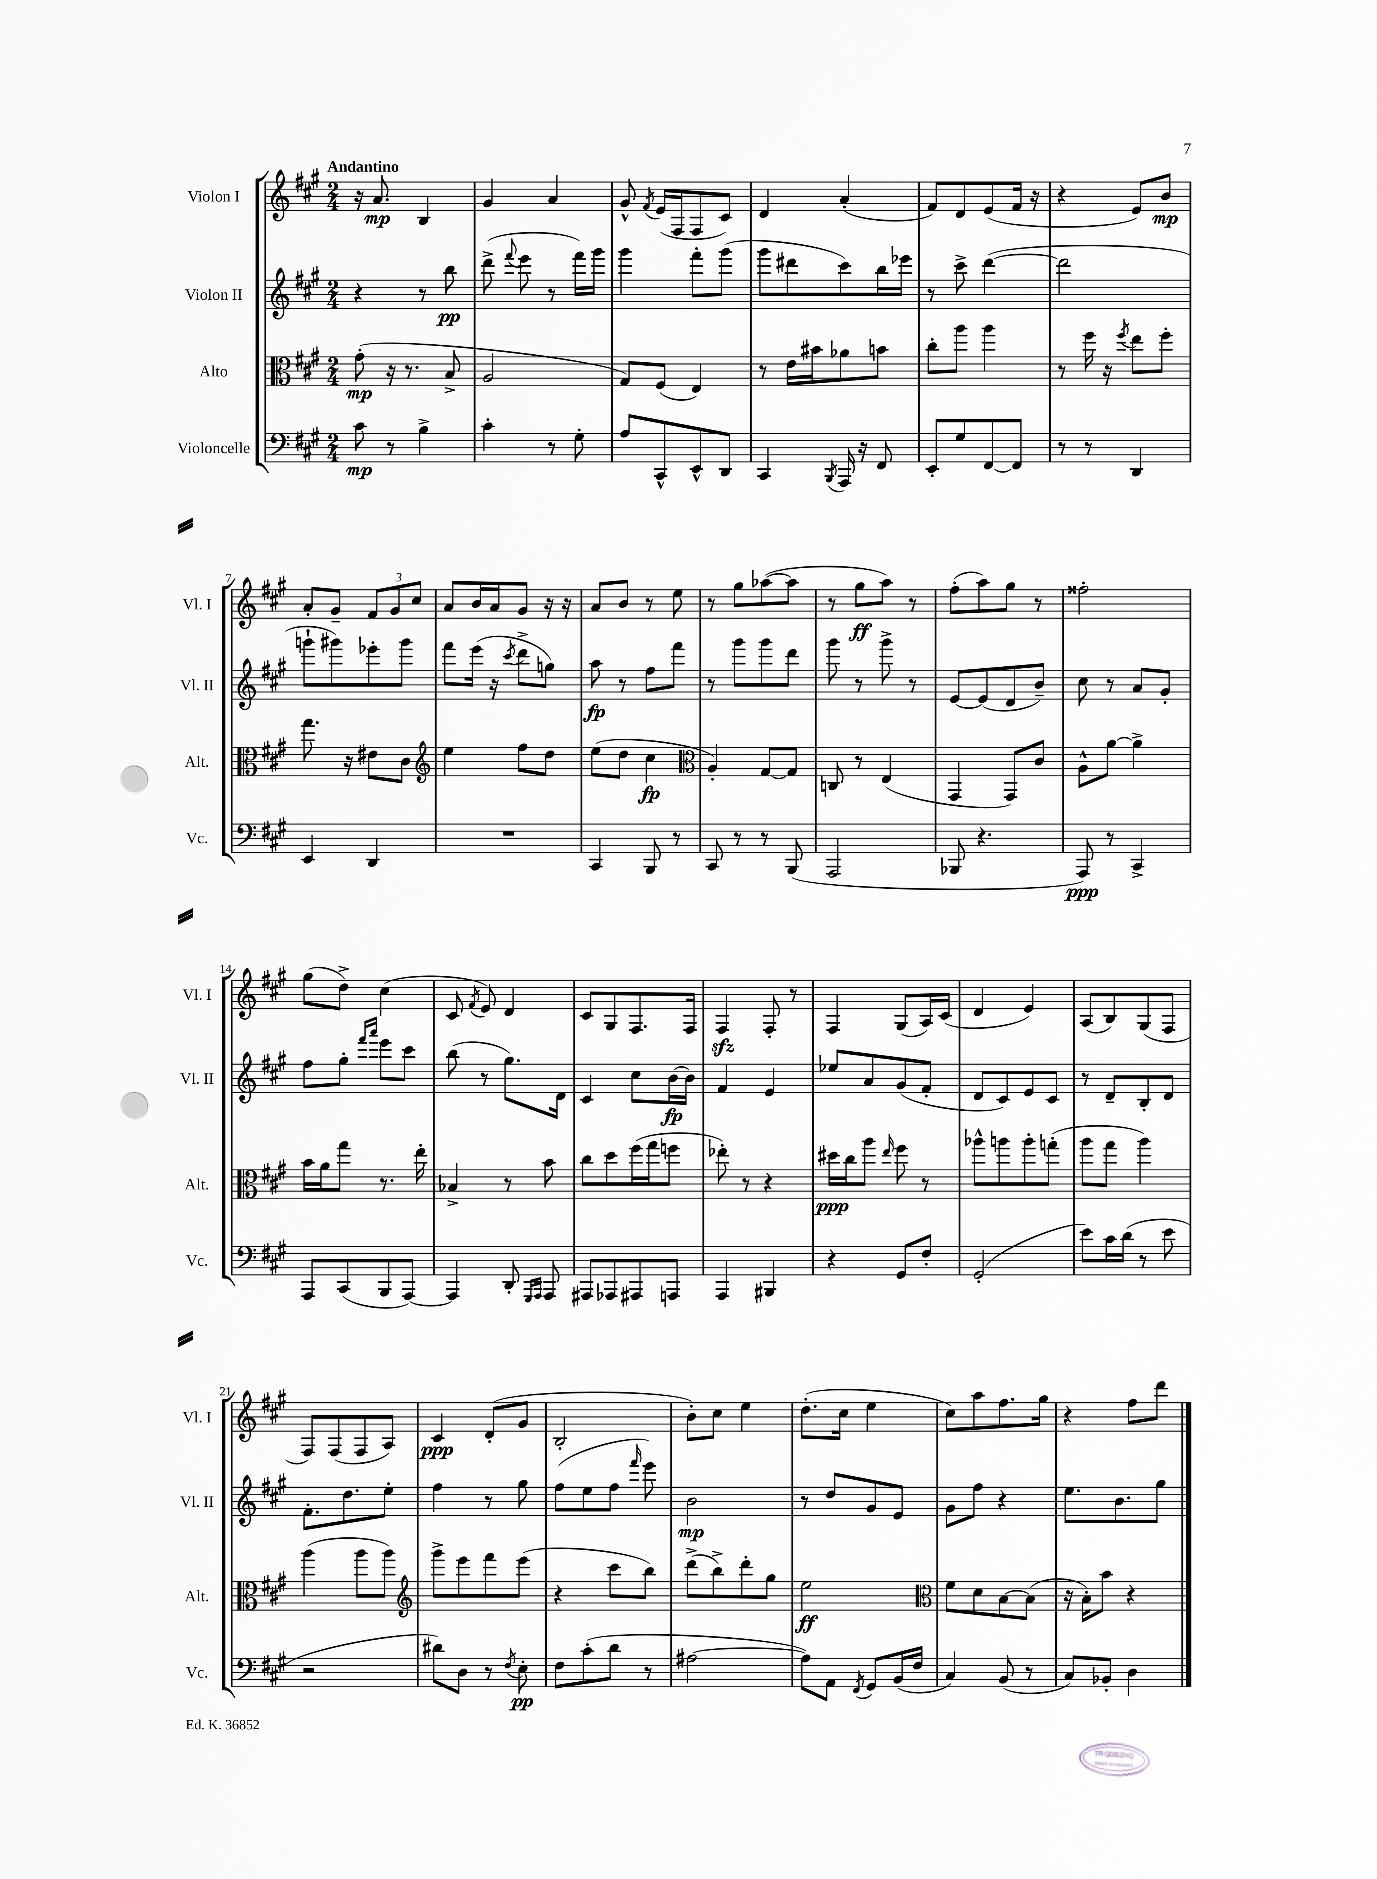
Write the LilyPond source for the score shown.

<<
\new StaffGroup <<
\new Staff = "s0" \with { instrumentName = "Violon I" shortInstrumentName = "Vl. I" } {
    \clef treble \key a \major \numericTimeSignature \time 2/4 \tempo "Andantino"
    \autoBeamOff r16 a'8.\mp b4 |
    gis'4 a'4 |
    gis'8-^ \acciaccatura { fis'8 } e'16[( fis16 fis8 cis'8]) |
    d'4 a'4-.( |
    fis'8[) d'8 e'8( fis'16] r16 |
    r4 e'8[) b'8]\mp |
    a'8[-. gis'8]-- \tuplet 3/2 { fis'8[ gis'8 cis''8] } |
    a'8[ b'16 a'16 gis'8] r16 r16 |
    a'8[ b'8] r8 e''8 |
    r8 gis''8[ aes''8~( aes''8] |
    r8 gis''8[\ff a''8]) r8 |
    fis''8[-.( a''8) gis''8] r8 |
    fisis''2-. |
    gis''8[( d''8]->) cis''4( |
    cis'8 \acciaccatura { fis'8 } e'8) d'4 |
    cis'8[ gis8 fis8. fis16] |
    fis4\sfz fis8-. r8 |
    fis4 gis8[( a16) cis'16]( |
    d'4 e'4) |
    a8[( b8) gis8( fis8] |
    fis8[) fis8( fis8 a8]) |
    cis'4\ppp d'8[-.( gis'8] |
    b2-. |
    b'8[-.) cis''8] e''4 |
    d''8.[-.( cis''16] e''4 |
    cis''8[) a''8 fis''8. gis''16] |
    r4 fis''8[ d'''8] \bar "|." |
}
\new Staff = "s1" \with { instrumentName = "Violon II" shortInstrumentName = "Vl. II" } {
    \clef treble \key a \major \numericTimeSignature \time 2/4
    \autoBeamOff r4 r8 b''8\pp |
    d'''8->( \appoggiatura { fis'''8 } e'''8 r8 fis'''16[) gis'''16] |
    gis'''4 fis'''8[-. gis'''8]( |
    gis'''8[ dis'''8 cis'''8) b''16 ees'''16] |
    r8 cis'''8-> d'''4~( |
    d'''2 |
    g'''8[-! gis'''8) ees'''8-. gis'''8] |
    fis'''8[ e'''16]( r16 \acciaccatura { cis'''8 } d'''8[-> g''8]) |
    a''8\fp r8 fis''8[ fis'''8] |
    r8 gis'''8[ gis'''8 d'''8] |
    gis'''8 r8 gis'''8-> r8 |
    e'8[~ e'8( d'8 b'8]--) |
    cis''8 r8 a'8[ gis'8]-. |
    fis''8[ gis''8]-. \grace { fis'''16[ a'''16] } e'''8[ cis'''8] |
    b''8( r8 gis''8.[) d'16] |
    cis'4 cis''8[ b'16~\fp b'16] |
    fis'4 e'4 |
    ees''8[ a'8 gis'8( fis'8]-. |
    d'8[ cis'8) e'8 cis'8] |
    r8 d'8[-- b8-. d'8] |
    fis'8.[-. d''8. e''8]-. |
    fis''4 r8 gis''8 |
    fis''8[( e''8 fis''8] \grace { fis'''16 } e'''8) |
    b'2\mp |
    r8 d''8[ gis'8 e'8] |
    gis'8[ fis''8] r4 |
    e''8.[ b'8. gis''8] \bar "|." |
}
\new Staff = "s2" \with { instrumentName = "Alto" shortInstrumentName = "Alt." } {
    \clef alto \key a \major \numericTimeSignature \time 2/4
    \autoBeamOff gis'8-.\mp( r16 r8. b8-> |
    a2 |
    gis8[) fis8]( e4) |
    r8 e'16[ bis'16 aes'8 b'8] |
    cis''8[-. a''8] a''4 |
    r8 fis''16 r16 \acciaccatura { fis''8 } e''8[ fis''8]-. |
    gis''8. r16 eis'8[ cis'8] |
    \clef treble e''4 fis''8[ d''8] |
    e''8[( d''8] cis''4\fp |
    \clef alto a4-.) gis8[~ gis8] |
    c8 r8 e4( |
    gis,4 gis,8[) cis'8] |
    a8[-^ a'8]~ a'4-> |
    b'16[ a'16 gis''8] r8. e''16-. |
    bes4-> r8 b'8 |
    cis''8[ d''8 fis''16( gis''16 f''8] |
    ees''8-.) r8 r4 |
    dis''16[\ppp cis''16 a''8] \grace { e''16 } fis''8 r8 |
    aes''8[-^ a''8 a''8-. g''8]-.( |
    a''8[ gis''8] a''4) |
    a''4( a''8[ a''8]) |
    \clef treble gis'''8[-> e'''8 fis'''8 e'''8]( |
    r4 cis'''8[ b''8]) |
    d'''8[->( b''8->) d'''8-. gis''8] |
    e''2\ff |
    \clef alto fis'8[ d'8 b8~ b8]( |
    r16 b16[-.) b'8] r4 \bar "|." |
}
\new Staff = "s3" \with { instrumentName = "Violoncelle" shortInstrumentName = "Vc." } {
    \clef bass \key a \major \numericTimeSignature \time 2/4
    \autoBeamOff cis'8\mp r8 b4-> |
    cis'4-. r8 gis8-. |
    a8[ cis,8-^ e,8-^ d,8] |
    cis,4 \acciaccatura { b,,8 } a,,16 r16 fis,8 |
    e,8[-. gis8 fis,8~ fis,8] |
    r8 r8 d,4 |
    e,4 d,4 |
    R2 |
    cis,4 b,,8 r8 |
    cis,8 r8 r8 b,,8( |
    a,,2 |
    bes,,8 r4. |
    a,,8\ppp) r8 cis,4-> |
    a,,8[ cis,8( b,,8 a,,8]~) |
    a,,4 d,8-. \grace { gis,,16[ a,,16] } a,,8 |
    ais,,8[ aes,,8 ais,,8 a,,8] |
    a,,4 bis,,4 |
    r4 gis,8[ fis8]-. |
    gis,2-.( |
    e'8[) cis'16 d'16]( r8 e'8 |
    r2 |
    dis'8[) d8] r8 \acciaccatura { fis8 } e8-.\pp |
    fis8[ cis'8-.( d'8] r8 |
    ais2~ |
    ais8[) a,8] \acciaccatura { fis,8 } gis,8[ b,16( fis16] |
    cis4) b,8( r8 |
    cis8[) bes,8]-. d4 \bar "|." |
}
>>
>>
